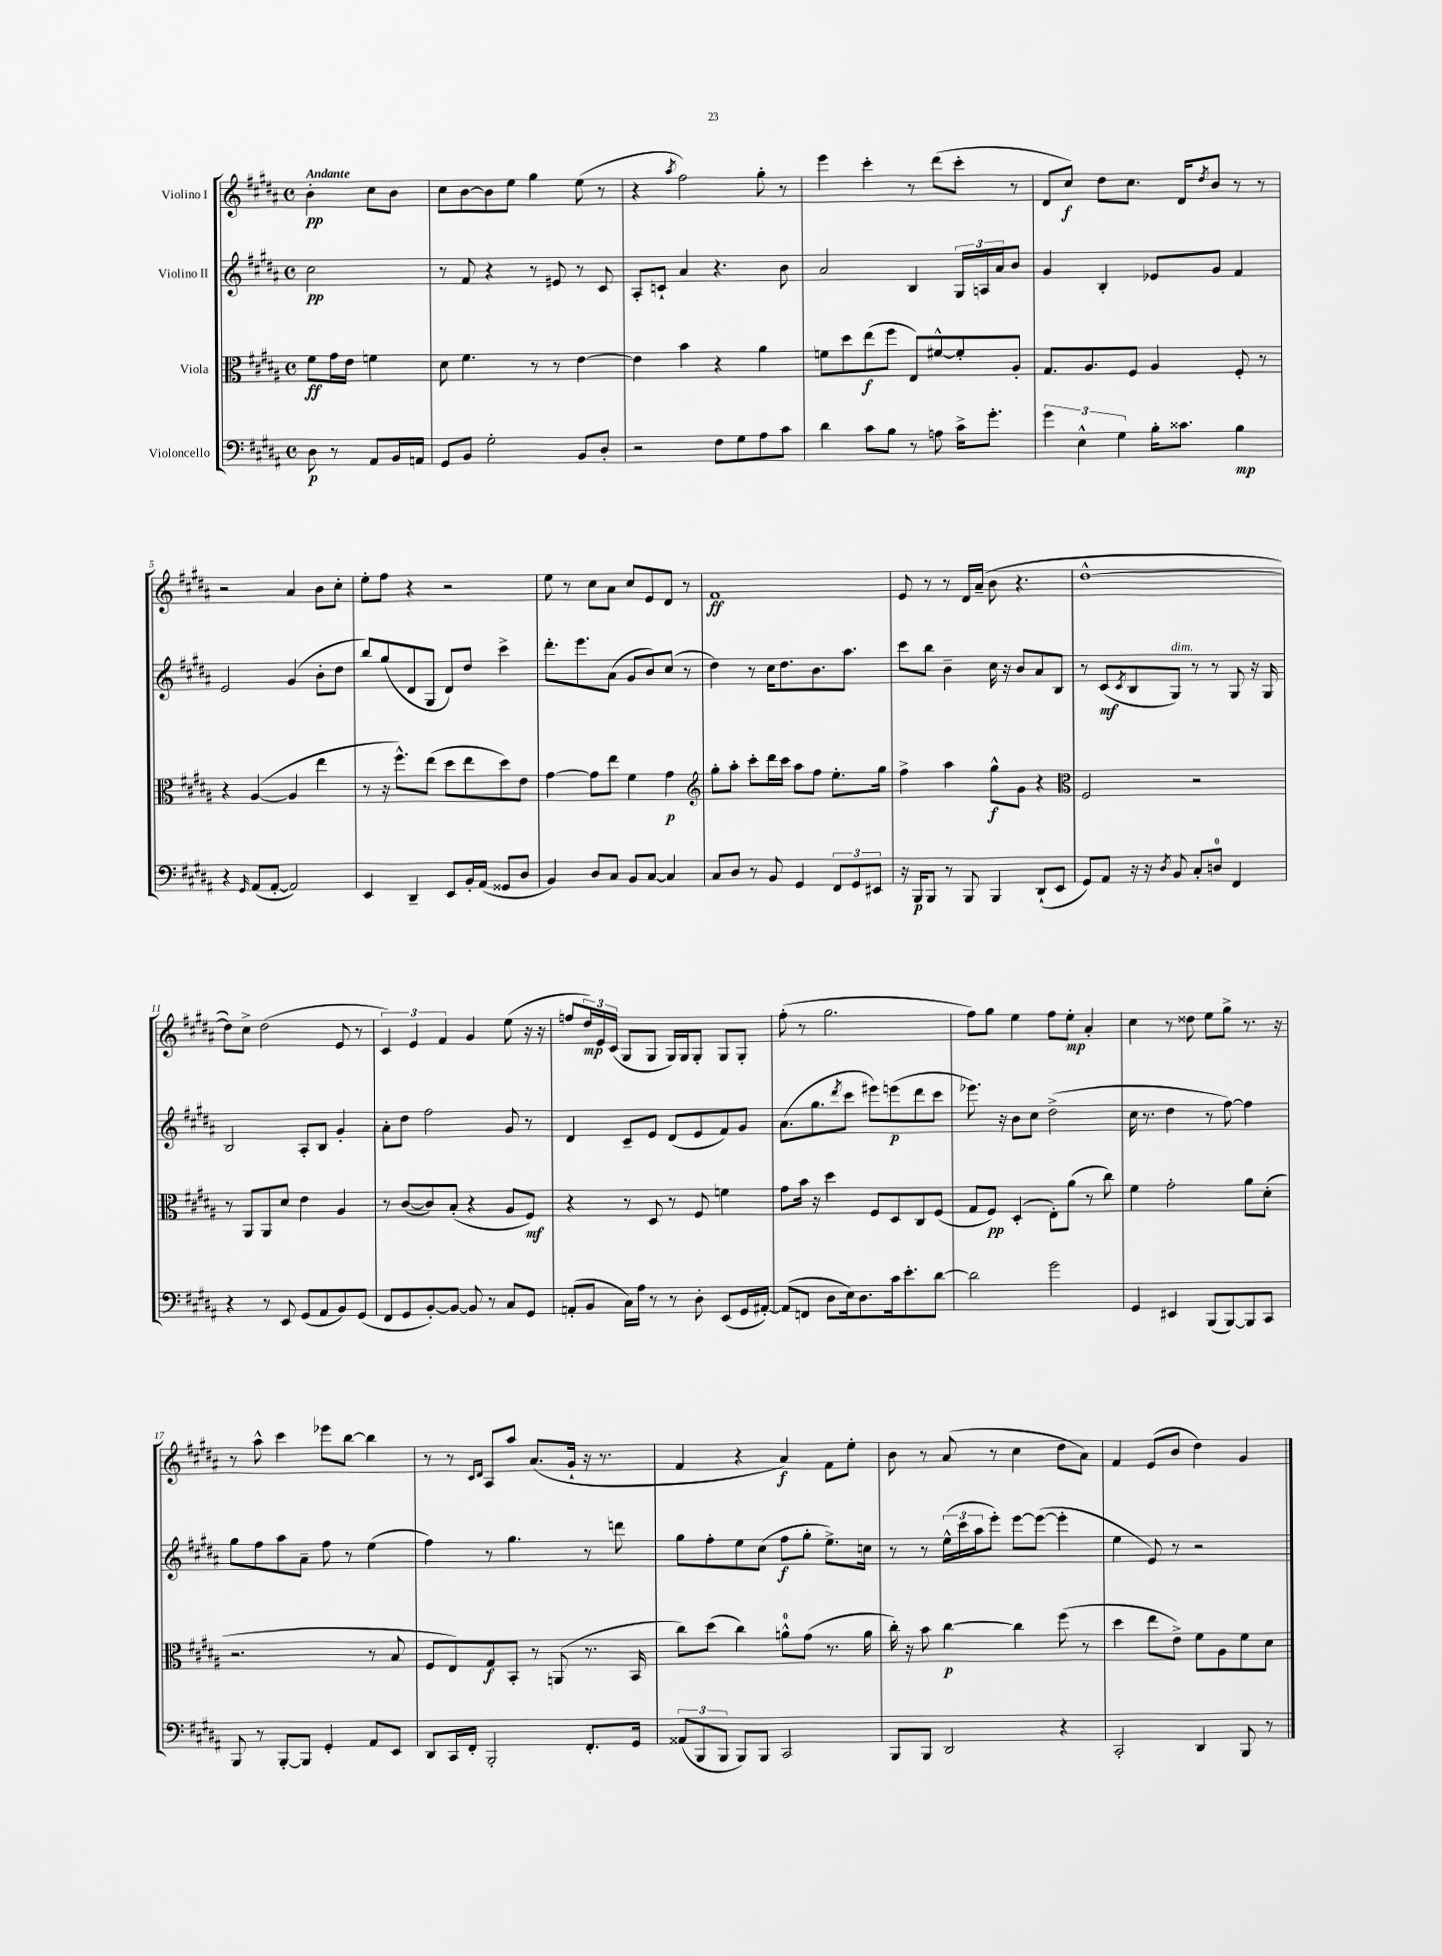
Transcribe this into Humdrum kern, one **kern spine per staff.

**kern	**dynam	**kern	**dynam	**kern	**dynam	**kern	**dynam
*part4	*part4	*part3	*part3	*part2	*part2	*part1	*part1
*staff4	*staff4	*staff3	*staff3	*staff2	*staff2	*staff1	*staff1
*I"Violoncello	*	*I"Viola	*	*I"Violino II	*	*I"Violino I	*
*clefF4	*	*clefC3	*	*clefG2	*	*clefG2	*
*k[f#c#g#d#a#]	*	*k[f#c#g#d#a#]	*	*k[f#c#g#d#a#]	*	*k[f#c#g#d#a#]	*
*M4/4	*	*M4/4	*	*M4/4	*	*M4/4	*
*met(c)	*	*met(c)	*	*met(c)	*	*met(c)	*
=	=	=	=	=	=	=	=
!	!	!	!	!	!	!LO:TX:a:B:t=Andante	!
8D#\	p	8f#\L	ff	2cc#\	pp	4b'\	pp
8r	.	16g#\L	.	.	.	.	.
.	.	16e\JJ	.	.	.	.	.
8AA#/L	.	4fn\	.	.	.	8cc#\L	.
16BB/L	.	.	.	.	.	8b\J	.
16AAn/JJ	.	.	.	.	.	.	.
=1	=1	=1	=1	=1	=1	=1	=1
8GG#/L	.	8d#\	.	8r	.	8cc#\L	.
8BB/J	.	4.f#\	.	8f#/	.	[8b\	.
2G#'\	.	.	.	4r	.	8b\]	.
.	.	.	.	.	.	8ee\J	.
.	.	8r	.	8r	.	4gg#\	.
.	.	8r	.	8e#X/	.	.	.
8BB/L	.	[4e\	.	8r	.	(8ee\	.
8D#'/J	.	.	.	8c#/	.	8r	.
=2	=2	=2	=2	=2	=2	=2	=2
2r	.	4e\]	.	8A#'/L	.	4r	.
.	.	.	.	8cn`/J	.	.	.
.	.	.	.	.	.	8qaa#/	.
.	.	4b\	.	4a#/	.	2ff#\)	.
8F#\L	.	4r	.	4.r	.	.	.
8G#\	.	.	.	.	.	.	.
8A#\	.	4a#\	.	.	.	8gg#'\	.
8c#\J	.	.	.	8b\	.	8r	.
=3	=3	=3	=3	=3	=3	=3	=3
4d#\	.	8fn\L	.	2a#/	.	4eee\	.
.	.	8dd#\	.	.	.	.	.
8c#\L	.	(8ee\	f	.	.	4ccc#'\	.
8B\J	.	8ff#\J	.	.	.	.	.
8r	.	8E/L)	.	4B/	.	8r	.
8An\	.	[8f#X^^/	.	.	.	(8ddd#\L	.
16c#^\KL	.	8f#'/]	.	24G#/LL	.	8ccc#'\J	.
.	.	.	.	24An/	.	.	.
8.g#'\J	.	.	.	.	.	.	.
.	.	.	.	24a#/J	.	.	.
.	.	8A#'/J	.	8b/J	.	8r	.
=4	=4	=4	=4	=4	=4	=4	=4
6g#\	.	8.G#/L	.	4g#/	.	8d#/L	.
.	.	.	.	.	.	8cc#/J)	f
6E^^\	.	.	.	.	.	.	.
.	.	8.A#/	.	.	.	.	.
.	.	.	.	4B'/	.	8dd#\L	.
6G#\	.	.	.	.	.	.	.
.	.	8F#/J	.	.	.	8.cc#\J	.
16B'\KL	.	4A#/	.	8e-X/L	.	.	.
8.c##X\J	.	.	.	.	.	16d#/KL	.
.	.	.	.	.	.	8qdd#/	.
.	.	.	.	8g#/J	.	8b/J	.
4B\	mp	8F#'/	.	4f#/	.	8r	.
.	.	8r	.	.	.	8r	.
!!LO:LB:g=z
=5	=5	=5	=5	=5	=5	=5	=5
4r	.	4r	.	2e/	.	2r	.
16qqGG#/	.	.	.	.	.	.	.
(8AA#/L	.	([4A#/	.	.	.	.	.
[8AA#'/J	.	.	.	.	.	.	.
2AA#/])	.	4A#/]	.	(4g#/	.	4a#/	.
.	.	4ee\	.	8b'\L	.	8b\L	.
.	.	.	.	8dd#\J	.	8cc#'\J	.
=6	=6	=6	=6	=6	=6	=6	=6
4EE/	.	8r	.	8bb/L)	.	8ee'\L	.
.	.	16r	.	(8gg#/	.	8ff#\J	.
.	.	8.ff#^^\L)	.	.	.	.	.
4DD#~/	.	.	.	8d#/	.	4r	.
.	.	(8ee\J	.	8G#/J	.	.	.
8EE/L	.	8dd#\L	.	8d#/L)	.	2r	.
16BB'/L	.	8ee\	.	8dd#/J	.	.	.
(16AA#/JJ	.	.	.	.	.	.	.
8GG##X/L	.	8dd#\)	.	4ccc#^\	.	.	.
8D#/J	.	8e\J	.	.	.	.	.
=7	=7	=7	=7	=7	=7	=7	=7
4BB/)	.	[4g#\	.	8.ddd#'\L	.	8ee\	.
.	.	.	.	.	.	8r	.
.	.	.	.	8.eee\	.	.	.
8D#/L	.	8g#\L]	.	.	.	8cc#\L	.
8C#/J	.	8ee\J	.	(8a#\J	.	8a#\J	.
8BB/L	.	4f#\	.	8g#/L	.	8cc#/L	.
[8C#/J	.	.	.	8b/)	.	8e/	.
4C#/]	.	4g#\	p	(8cc#/J	.	8d#/J	.
.	.	.	.	8r	.	8r	.
=8	=8	=8	=8	=8	=8	=8	=8
*	*	*clefG2	*	*	*	*	*
8C#/L	.	8gg#'\L	.	4dd#\)	.	1f#	ff
8D#/J	.	8aa#'\J	.	.	.	.	.
8r	.	8ccc#'\L	.	8r	.	.	.
8BB/	.	16ddd#\L	.	16cc#\KL	.	.	.
.	.	16ccc#\JJ	.	8.dd#\	.	.	.
4GG#/	.	8aa#\L	.	.	.	.	.
.	.	8ff#\J	.	8.b\	.	.	.
12FF#/L	.	8.ee'\L	.	.	.	.	.
.	.	.	.	8.aa#\J	.	.	.
12GG#/	.	.	.	.	.	.	.
12EE#X/J	.	.	.	.	.	.	.
.	.	16gg#\Jk	.	.	.	.	.
=9	=9	=9	=9	=9	=9	=9	=9
16r	.	4ff#^\	.	8ccc#\L	.	8e/	.
16BBB/KL	p	.	.	.	.	.	.
8BBB/J	.	.	.	8bb\J	.	8r	.
8r	.	4aa#\	.	4b~\	.	8r	.
8BBB/	.	.	.	.	.	16d#/LL	.
.	.	.	.	.	.	(16a#~/JJ	.
4BBB/	.	8gg#^^\L	f	16cc#\	.	8b\	.
.	.	.	.	16r	.	.	.
.	.	8g#\J	.	8b/L	.	4.r	.
(8DD#`/L	.	4r	.	8a#/	.	.	.
8EE/J	.	.	.	8B/J	.	.	.
=10	=10	=10	=10	=10	=10	=10	=10
*	*	*clefC3	*	*	*	*	*
8GG#/L)	.	2F#/	.	8r	.	[1dd#^^	.
8AA#/J	.	.	.	(8c#/L	mf	.	.
.	.	.	.	8qc#/	.	.	.
16r	.	.	.	8B/	.	.	.
16r	.	.	.	.	.	.	.
8qD#/	.	.	.	.	.	.	.
!	!	!	!	!LO:TX:a:i:t=dim.	!	!	!
8BB/	.	.	.	8G#/J)	.	.	.
8C#'/L	.	2r	.	8r	.	.	.
8Dn/J	.	.	.	8r	.	.	.
4FF#/	.	.	.	8G#/	.	.	.
.	.	.	.	16r	.	.	.
.	.	.	.	16G#/	.	.	.
!!LO:LB:g=z
=11	=11	=11	=11	=11	=11	=11	=11
4r	.	8r	.	2B/	.	8dd#\L])	.
.	.	8AA#/L	.	.	.	8cc#^\J	.
8r	.	8AA#/	.	.	.	(2dd#\	.
8EE/	.	8d#/J	.	.	.	.	.
(8GG#/L	.	4e\	.	8A#'/L	.	.	.
8AA#/	.	.	.	8B/J	.	.	.
8BB/)	.	4A#/	.	4g#'/	.	8e/	.
(8GG#/J	.	.	.	.	.	8r	.
=12	=12	=12	=12	=12	=12	=12	=12
8FF#/L	.	8r	.	8a#'\L	.	6c#/)	.
8GG#/	.	([8c#/L	.	8dd#\J	.	.	.
.	.	.	.	.	.	6e/	.
[8BB'/)	.	8c#/])	.	2ff#\	.	.	.
.	.	.	.	.	.	6f#/	.
8BB/J_	.	(8B'/J	.	.	.	.	.
8BB/]	.	4r	.	.	.	4g#/	.
8r	.	.	.	.	.	.	.
8C#/L	.	8A#/L	.	8g#/	.	(8ee\	.
8GG#/J	.	8F#/J)	mf	8r	.	16r	.
.	.	.	.	.	.	16r	.
=13	=13	=13	=13	=13	=13	=13	=13
(8AAn'/L	.	4r	.	4d#/	.	8ffn/L	.
8BB/J	.	.	.	.	.	24dd#/L)	mp
.	.	.	.	.	.	24e/	.
.	.	.	.	.	.	(24c#/JJ	.
16C#\LL)	.	8r	.	8c#~/L	.	8G#/L	.
16A#\JJ	.	.	.	.	.	.	.
8r	.	8D#/	.	8e/J	.	8G#/J	.
8r	.	8r	.	(8d#/L	.	16G#/LL)	.
.	.	.	.	.	.	16G#/J	.
8D#'\	.	8F#/	.	8e/	.	8G#'/J	.
(8EE/L	.	4fn\	.	8f#/)	.	8G#/L	.
16GG#/L	.	.	.	8g#/J	.	8G#'/J	.
[16AA#X'/JJ)	.	.	.	.	.	.	.
=14	=14	=14	=14	=14	=14	=14	=14
(8AA#/L]	.	8g#\L	.	(8.a#\L	.	(8ff#'\	.
8FFn/J	.	16b\Jk	.	.	.	8r	.
.	.	16r	.	8.gg#\	.	.	.
8D#\L	.	4dd#\	.	.	.	2.gg#\	.
.	.	.	.	8qddd#/	.	.	.
16E\k)	.	.	.	8ccc#\J	.	.	.
8.D#\	.	.	.	.	.	.	.
.	.	8F#/L	.	8eee#X\L)	.	.	.
16c#\k	.	8D#/	.	(8eeen\	p	.	.
8.e'\	.	.	.	.	.	.	.
.	.	8C#/	.	8ddd#\	.	.	.
[8d#\J	.	(8F#/J	.	8ccc#\J	.	.	.
=15	=15	=15	=15	=15	=15	=15	=15
2d#\]	.	8G#/L	.	8.eee-X\)	.	8ff#\L)	.
.	.	8F#/J)	pp	.	.	8gg#\J	.
.	.	.	.	16r	.	.	.
.	.	(4D#'/	.	8b\L	.	4ee\	.
.	.	.	.	8cc#\J	.	.	.
2g#\	.	8E'\L)	.	(2dd#^\	.	8ff#\L	.
.	.	(8a#\J	.	.	.	8ee'\J	mp
.	.	8r	.	.	.	4a#'/	.
.	.	8cc#\)	.	.	.	.	.
=16	=16	=16	=16	=16	=16	=16	=16
4GG#/	.	4f#\	.	16cc#\	.	4cc#\	.
.	.	.	.	8.r	.	.	.
4EE#X/	.	2g#'\	.	4dd#\	.	8r	.
.	.	.	.	.	.	8dd##X\	.
(8BBB/L	.	.	.	8r	.	8ee\L	.
[8BBB/)	.	.	.	[8ff#\)	.	8gg#^\J	.
8BBB/]	.	8a#\L	.	4ff#\]	.	8.r	.
8CC#/J	.	(8d#'\J	.	.	.	.	.
.	.	.	.	.	.	16r	.
!!LO:LB:g=z
=17	=17	=17	=17	=17	=17	=17	=17
8BBB/	.	2.r	.	8gg#\L	.	8r	.
8r	.	.	.	8ff#\	.	8aa#^^\	.
[8BBB'/L	.	.	.	8aa#\	.	4ccc#\	.
8BBB/J]	.	.	.	8a#~\J	.	.	.
4GG#'/	.	.	.	8ff#\	.	8eee-X\L	.
.	.	.	.	8r	.	[8bb\J	.
8AA#/L	.	8r	.	(4ee\	.	4bb\]	.
8EE/J	.	8B/	.	.	.	.	.
=18	=18	=18	=18	=18	=18	=18	=18
8DD#/L	.	8F#/L	.	4ff#\)	.	8r	.
16CC#/L	.	8E/)	.	.	.	8r	.
16FF#'/JJ	.	.	.	.	.	.	.
.	.	.	.	.	.	16qqc#/LL	.
.	.	.	.	.	.	16qqd#/JJ	.
2BBB'/	.	8G#/	f	8r	.	8A#/L	.
.	.	8BB'/J	.	4.gg#\	.	8aa#/J	.
.	.	8r	.	.	.	(8.a#/L	.
.	.	(8AAn/	.	.	.	.	.
.	.	.	.	.	.	16g#`/Jk	.
8.FF#'/L	.	8.r	.	8r	.	16r	.
.	.	.	.	.	.	8.r	.
.	.	.	.	8dddn\	.	.	.
16GG#/Jk	.	16BB/	.	.	.	.	.
=19	=19	=19	=19	=19	=19	=19	=19
(12AA##X/L	.	8cc#\L)	.	8gg#\L	.	4f#/	.
12BBB/	.	.	.	.	.	.	.
.	.	(8dd#\J	.	8ff#'\	.	.	.
12BBB/J	.	.	.	.	.	.	.
8BBB/L)	.	4cc#\)	.	8ee\	.	4r	.
8BBB/J	.	.	.	(8cc#\J	.	.	.
2CC#/	.	8an^^\L	.	8ff#\L	f	4a#/)	f
.	.	(8g#\J	.	8gg#'\J	.	.	.
.	.	8.r	.	8.ee^\L)	.	8f#\L	.
.	.	.	.	.	.	8ee'\J	.
.	.	16a\	.	16ccn\Jk	.	.	.
=20	=20	=20	=20	=20	=20	=20	=20
8BBB/L	.	16cc#'\)	.	8r	.	8b\	.
.	.	16r	.	.	.	.	.
8BBB/J	.	8b\	.	8r	.	8r	.
2DD#/	.	[4cc#\	p	(24ee^^\LL	.	(8a#/	.
.	.	.	.	24ccc#\	.	.	.
.	.	.	.	24aa#\J	.	.	.
.	.	.	.	8eee'\J)	.	8r	.
.	.	4cc#\]	.	[8eee\L	.	4cc#\	.
.	.	.	.	(8eee\J_	.	.	.
4r	.	(8ff#\	.	4eee'\]	.	8dd#\L	.
.	.	8r	.	.	.	8a#\J)	.
=21	=21	=21	=21	=21	=21	=21	=21
2CC#'/	.	4dd#\	.	4ee\	.	4f#/	.
.	.	8ee\L	.	8e/)	.	(8e/L	.
.	.	8e^\J)	.	8r	.	8b/J	.
4DD#/	.	8f#\L	.	2r	.	4dd#\)	.
.	.	8A#\	.	.	.	.	.
8BBB/	.	8f#\	.	.	.	4g#/	.
8r	.	8d#\J	.	.	.	.	.
==	==	==	==	==	==	==	==
*-	*-	*-	*-	*-	*-	*-	*-
